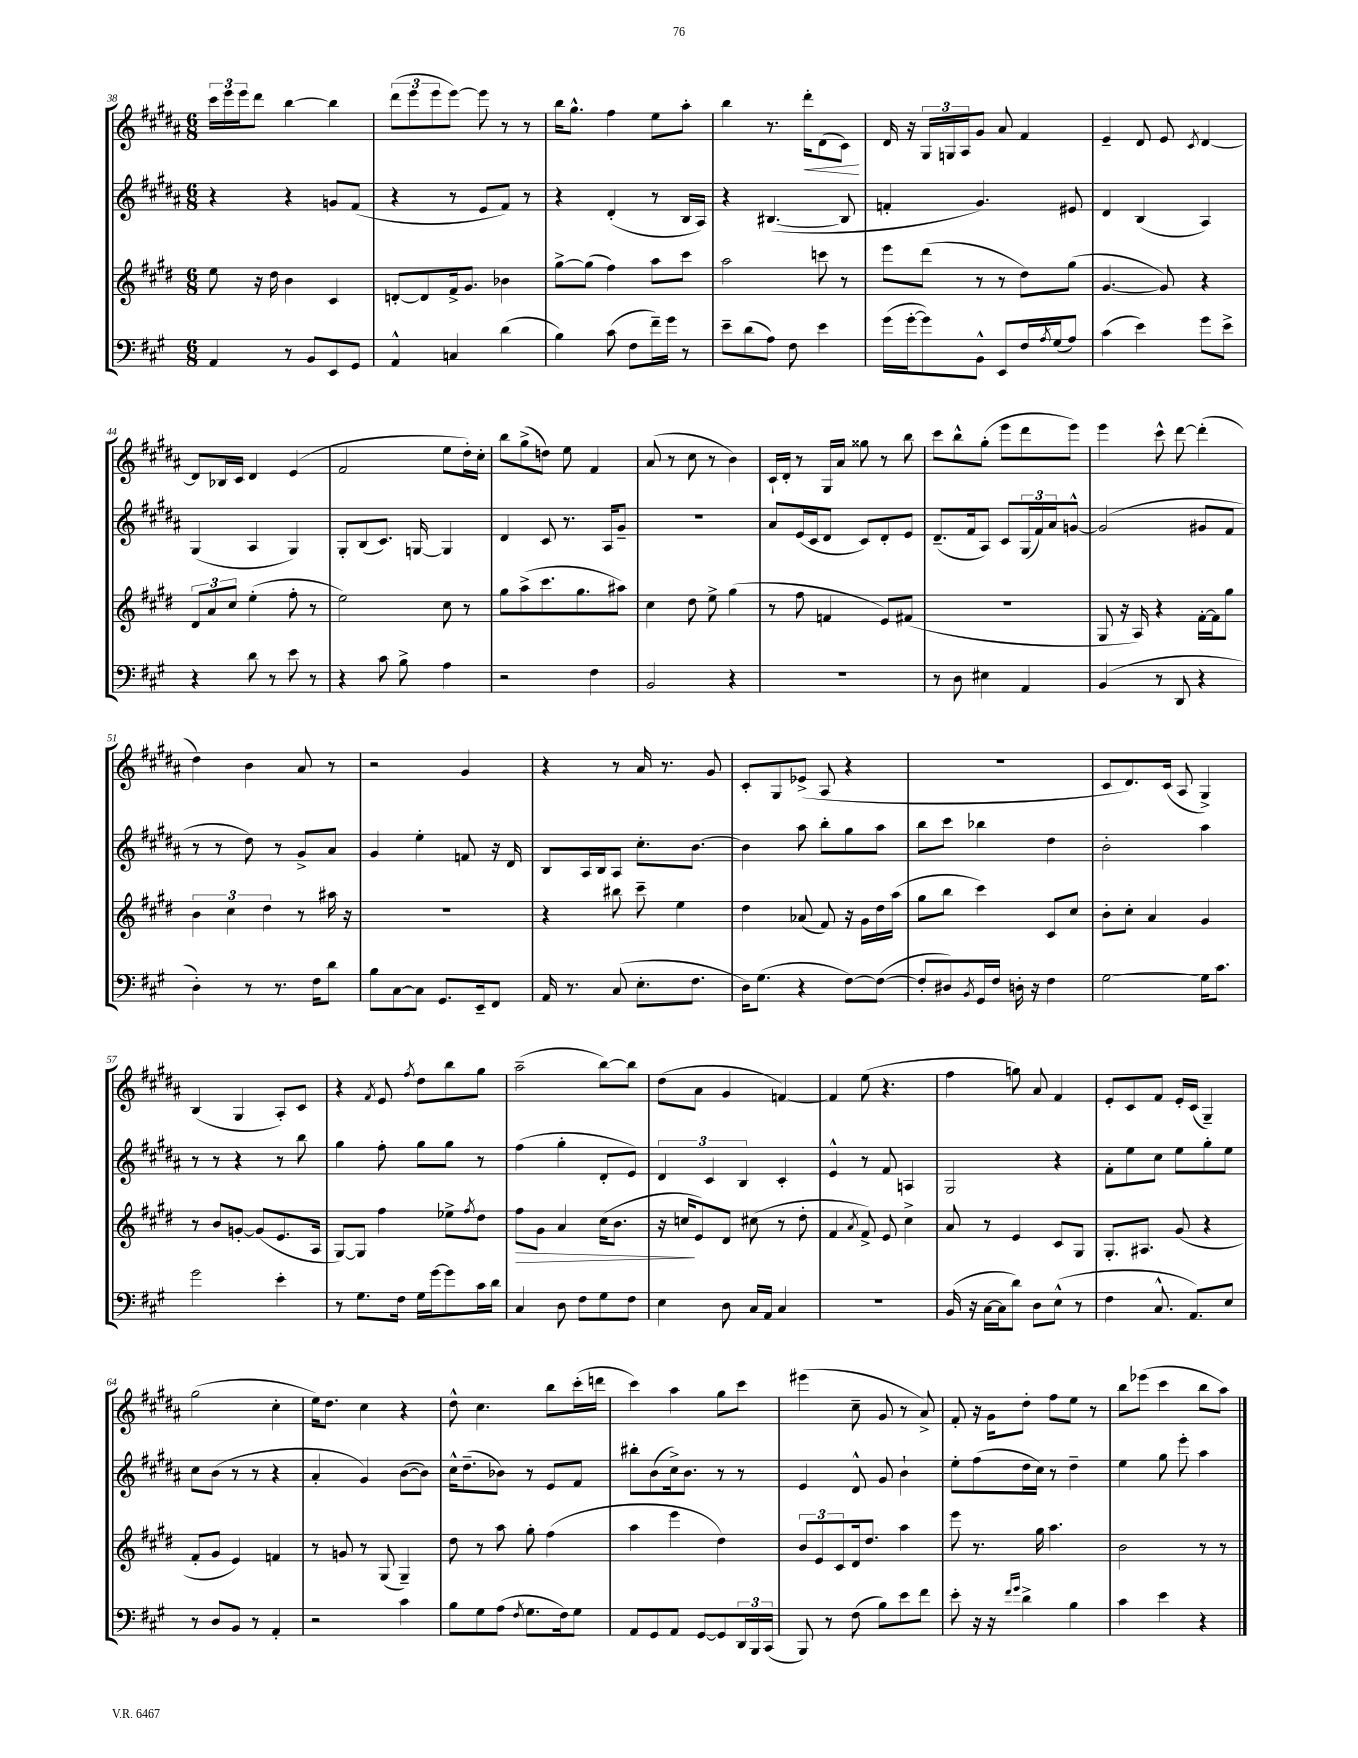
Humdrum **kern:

**kern	**kern	**dynam	**kern	**kern	**dynam
*part4	*part3	*part3	*part2	*part1	*part1
*staff4	*staff3	*staff3	*staff2	*staff1	*staff1
*clefF4	*clefG2	*	*clefG2	*clefG2	*
*k[f#c#g#]	*k[f#c#g#d#]	*	*k[f#c#g#d#a#]	*k[f#c#g#d#a#]	*
*M6/8	*M6/8	*	*M6/8	*M6/8	*
=38	=38	=38	=38	=38	=38
4AA/	8ee\	.	4r	24ccc#\LL	.
.	.	.	.	24eee\	.
.	.	.	.	24eee\J	.
.	16r	.	.	8ddd#\J	.
.	16dd#\	.	.	.	.
8r	4b\	.	4r	[4bb\	.
8BB/L	.	.	.	.	.
8EE/	4c#/	.	8gn/L	4bb\]	.
8GG#/J	.	.	(8f#/J	.	.
=39	=39	=39	=39	=39	=39
4AA^^/	[8dn'/L	.	4r	(12ddd#\L	.
.	.	.	.	12eee\	.
.	8d/]	.	.	.	.
.	.	.	.	12eee\	.
4Cn/	16f#^/k	.	8r	[8eee\J)	.
.	8.g#/J	.	.	.	.
.	.	.	8e/L	8eee\]	.
(4d\	4b-X\	.	8f#/J)	8r	.
.	.	.	8r	8r	.
=40	=40	=40	=40	=40	=40
4B\)	[8gg#^\L	.	4r	16bb\KL	.
.	.	.	.	8.gg#^^\J	.
.	(8gg#\J]	.	.	.	.
(8c#\	4ff#\)	.	(4d#'/	4ff#\	.
8F#\L	.	.	.	.	.
16f#~\L)	8aa\L	.	8r	8ee\L	.
16g#\JJ	.	.	.	.	.
8r	8ccc#\J	.	16B/LL	8aa#'\J	.
.	.	.	16A#/JJ)	.	.
=41	=41	=41	=41	=41	=41
8e~\L	2aa\	.	4r	4bb\	.
(8d\	.	.	.	.	.
8A\J)	.	.	([4.B#X/	8.r	.
8F#\	.	.	.	.	.
!	!	!	!	!	!LO:HP:b
.	.	.	.	16ddd#'\KL	<
4e\	8cccn\	.	.	(8d#\	.
.	8r	.	8B#/]	8c#\J)	.
.	.	.	.	.	[
=42	=42	=42	=42	=42	=42
(16g#\LL	8eee\L	.	4fn'/	16d#/	.
[16g#'\J	.	.	.	16r	.
8g#\])	(8ddd#\J	.	.	24G#/LL	.
.	.	.	.	24Gn/	.
.	.	.	.	24A#/J	.
8BB^^\J	8r	.	4.g#/)	8g#/J	.
8EE/L	8r	.	.	8a#/	.
16F#/L	8dd#\L)	.	.	4f#/	.
8qA/	.	.	.	.	.
(16G#/J	.	.	.	.	.
8A/J)	(8gg#\J	.	8e#X/	.	.
=43	=43	=43	=43	=43	=43
(4c#\	[4.g#/	.	4d#/	4e~/	.
4e\)	.	.	(4B/	8d#/	.
.	8g#/])	.	.	8e/	.
.	.	.	.	8qc#/	.
8g#\L	4r	.	4A#/)	[4d#/	.
8e^\J	.	.	.	.	.
!!LO:LB:g=z
=44	=44	=44	=44	=44	=44
4r	12d#/L	.	(4G#/	8d#/L]	.
.	12a/	.	.	.	.
.	.	.	.	16B-X/L	.
.	12cc#/J	.	.	.	.
.	.	.	.	16c#/JJ	.
8d\	(4ee'\	.	4A#/	4d#/	.
8r	.	.	.	.	.
8e\	8ff#'\	.	4G#/)	(4e/	.
8r	8r	.	.	.	.
=45	=45	=45	=45	=45	=45
4r	2ee\)	.	8G#'/L	2f#/	.
.	.	.	(8B/	.	.
8c#\	.	.	8.c#/J)	.	.
8B^\	.	.	.	.	.
.	.	.	[16Gn/	.	.
4A\	8cc#\	.	4G/]	8ee\L	.
.	8r	.	.	16dd#'\L)	.
.	.	.	.	16cc#'\JJ	.
=46	=46	=46	=46	=46	=46
2r	8gg#\L	.	4d#/	8bb\L	.
.	(8aa^\	.	.	(8gg#^\	.
.	8.ccc#\	.	8c#/	8ddn\J)	.
.	.	.	8.r	8ee\	.
.	8.gg#\	.	.	.	.
4F#\	.	.	.	4f#/	.
.	.	.	16A#/KL	.	.
.	8aa#X\J)	.	8g#~/J	.	.
=47	=47	=47	=47	=47	=47
2BB/	4cc#\	.	2.r	(8a#/	.
.	.	.	.	8r	.
.	8dd#\	.	.	8cc#\	.
.	8ee^\	.	.	8r	.
4r	(4gg#\	.	.	4b\)	.
=48	=48	=48	=48	=48	=48
2.r	8r	.	8a#/L	16c#`/LL	.
.	.	.	.	16d#'/JJ	.
.	8ff#\	.	(16e/L	8r	.
.	.	.	16c#/J	.	.
.	4fn/	.	8d#/J	16G#/LL	.
.	.	.	.	16a#/JJ	.
.	.	.	8c#/L)	8gg##X\	.
.	8e/L)	.	8d#'/	8r	.
.	(8f#X/J	.	8e/J	8bb\	.
=49	=49	=49	=49	=49	=49
8r	2.r	.	(8.d#~/L	8ccc#\L	.
8D\	.	.	.	8bb^^\	.
.	.	.	16f#/k	.	.
4E#X\	.	.	8A#/J)	(8gg#'\J	.
.	.	.	8c#/L	8eee\L	.
4AA/	.	.	(24G#/L	8ddd#\	.
.	.	.	24f#/)	.	.
.	.	.	24a#/J	.	.
.	.	.	[8gn^^/J	8eee\J)	.
=50	=50	=50	=50	=50	=50
(4BB/	8G#/	.	(2g/]	4eee\	.
.	16r	.	.	.	.
.	16A/)	.	.	.	.
8r	4r	.	.	8ccc#^^\	.
8DD/	.	.	.	[8ddd#\	.
4r	[16f#'\LL	.	8g#X/L	(4ddd#'\]	.
.	16f#\J]	.	.	.	.
.	8gg#\J	.	8f#/J	.	.
!!LO:LB:g=z
=51	=51	=51	=51	=51	=51
4D'\)	6b\	.	8r	4dd#\)	.
.	.	.	8r	.	.
.	6cc#\	.	.	.	.
8r	.	.	8dd#\)	4b\	.
.	6dd#\	.	.	.	.
8.r	.	.	8r	.	.
.	8r	.	8g#^/L	8a#/	.
16F#\KL	.	.	.	.	.
8d\J	16aa#X\	.	8a#/J	8r	.
.	16r	.	.	.	.
=52	=52	=52	=52	=52	=52
8B\L	2.r	.	4g#/	2r	.
[8C#\	.	.	.	.	.
8C#\J]	.	.	4ee'\	.	.
8.GG#/L	.	.	.	.	.
.	.	.	8fn/	4g#/	.
16EE~/k	.	.	.	.	.
8FF#/J	.	.	16r	.	.
.	.	.	16d#/	.	.
=53	=53	=53	=53	=53	=53
16AA/	4r	.	8B/L	4r	.
8.r	.	.	.	.	.
.	.	.	16A#/L	.	.
.	.	.	16B/J	.	.
(8C#/	8bb#X\	.	8A#/J	8r	.
8.E'\L	8ccc#~\	.	8.cc#'\L	16a#/	.
.	.	.	.	8.r	.
.	4ee\	.	.	.	.
8.F#\J	.	.	[8.b\J	.	.
.	.	.	.	8g#/	.
=54	=54	=54	=54	=54	=54
16D\KL)	4dd#\	.	4b\]	8c#'/L	.
(8.G#\J	.	.	.	.	.
.	.	.	.	8G#/	.
4r	(8a-X/	.	8aa#\	(8e-X^/J	.
.	8f#/)	.	8bb'\L	8A#/	.
[8F#\L)	16r	.	8gg#\	4r	.
.	16g#\LL	.	.	.	.
(8F#\J_	16dd#\	.	8aa#\J	.	.
.	(16aa\JJ	.	.	.	.
=55	=55	=55	=55	=55	=55
8F#'/L]	8gg#\L	.	8bb\L	2.r	.
8D#X/)	8bb\J	.	8ccc#\J	.	.
8qBB/	.	.	.	.	.
16GG#/L	4ccc#\)	.	4bb-X\	.	.
16F#/JJ	.	.	.	.	.
16Dn'\	.	.	.	.	.
16r	.	.	.	.	.
4F#\	8c#/L	.	4dd#\	.	.
.	8cc#/J	.	.	.	.
=56	=56	=56	=56	=56	=56
[2G#\	8b'\L	.	2b'\	8c#/L	.
.	8cc#'\J	.	.	8.d#/)	.
.	4a/	.	.	.	.
.	.	.	.	(16c#/Jk	.
.	.	.	.	8A#/	.
16G#\KL]	4g#/	.	4aa#\	4G#^/)	.
8.c#\J	.	.	.	.	.
!!LO:LB:g=z
=57	=57	=57	=57	=57	=57
2g#\	8r	.	8r	(4B/	.
.	8b/L	.	8r	.	.
.	[8gn'/J	.	4r	4G#/	.
.	(8g/L]	.	.	.	.
4e'\	8.e/	.	8r	8A#'/L)	.
.	.	.	8bb\	8c#/J	.
.	16A/Jk	.	.	.	.
=58	=58	=58	=58	=58	=58
8r	[8G#/L)	.	4gg#\	4r	.
8.G#\L	8G#/J]	.	.	.	.
.	.	.	.	8qf#/	.
.	4ff#\	.	8ff#'\	8e/	.
16F#\Jk	.	.	.	.	.
.	.	.	.	8qff#/	.
16G#\LL	.	.	8gg#\L	8dd#\L	.
[16g#\J	.	.	.	.	.
8g#\]	8ee-X^\L	.	8gg#\J	8bb\	.
.	8qff#/	.	.	.	.
16c#\L	8dd#\J	.	8r	8gg#\J	.
16d\JJ	.	.	.	.	.
=59	=59	=59	=59	=59	=59
!	!	!LO:HP:b	!	!	!
4C#/	8ff#\L	>	(4ff#\	(2aa#~\	.
.	8g#\J	.	.	.	.
8D\	4a/	.	4gg#'\	.	.
8F#\L	.	.	.	.	.
8G#\	(16cc#\KL	.	8d#'/L	[8bb\L)	.
.	8.b\J	.	.	.	.
8F#\J	.	.	8e/J)	8bb\J]	.
=60	=60	=60	=60	=60	=60
4E\	16r	.	6d#/	(8dd#\L	.
.	16ccn/KL	.	.	.	.
.	8e/)	]	.	8a#\J	.
.	.	.	6c#/	.	.
8D\	8d#/J	.	.	4g#/	.
.	.	.	6B/	.	.
16C#/LL	(8cc#X\	.	.	.	.
16AA/JJ	.	.	.	.	.
4C#/	8r	.	4c#'/	[4fn/)	.
.	8dd#'\	.	.	.	.
=61	=61	=61	=61	=61	=61
2.r	4f#/	.	4e^^/	4f/]	.
.	8qa/	.	.	.	.
.	8f#^/)	.	8r	(8ee\	.
.	8e/	.	8f#/	4.r	.
.	4cc#^\	.	4An/	.	.
=62	=62	=62	=62	=62	=62
(16BB/	8a/	.	2G#/	4ff#\	.
16r	.	.	.	.	.
[16C#\LL	8r	.	.	.	.
16C#\J]	.	.	.	.	.
8d\J)	4e/	.	.	8ggn\)	.
8D\L	.	.	.	8a#/	.
(8E^^\J	8c#/L	.	4r	4f#/	.
8r	8G#/J	.	.	.	.
=63	=63	=63	=63	=63	=63
4F#\	8.G#'/L	.	8f#'\L	8e'/L	.
.	.	.	8ee\	8c#/	.
.	8.A#X/J	.	.	.	.
8.C#^^/	.	.	8cc#\J	8f#/J	.
.	(8g#/	.	8ee\L	16e'/LL	.
8.AA/L)	.	.	.	(16c#/JJ	.
.	4r	.	8gg#'\	4G#~/)	.
8E/J	.	.	8ee\J	.	.
!!LO:LB:g=z
=64	=64	=64	=64	=64	=64
8r	8f#'/L	.	8cc#\L	(2gg#\	.
8D/L	8g#/J	.	(8b\J	.	.
8BB/J	4e/)	.	8r	.	.
8r	.	.	8r	.	.
4AA'/	4fn/	.	4r	4cc#'\	.
=65	=65	=65	=65	=65	=65
2r	8r	.	4a#'/	16ee\KL)	.
.	.	.	.	8.dd#\J	.
.	8gn/	.	.	.	.
.	8r	.	4g#/)	4cc#\	.
.	(8G#/	.	.	.	.
4c#\	4G#~/)	.	([8b\L	4r	.
.	.	.	8b\J])	.	.
=66	=66	=66	=66	=66	=66
8B\L	8dd#\	.	16cc#^^\KL	8dd#^^\	.
.	.	.	(8.dd#~\	.	.
8G#\	8r	.	.	4.cc#\	.
(8A\J	8aa\	.	8b-X\J)	.	.
8qF#/	.	.	.	.	.
8.G#\L	8gg#'\	.	8r	.	.
.	(4ff#\	.	8e/L	8bb\L	.
16F#\k)	.	.	.	.	.
8G#\J	.	.	8f#/J	(16ccc#'\L	.
.	.	.	.	16dddn\JJ	.
=67	=67	=67	=67	=67	=67
8AA/L	4aa\	.	8bb#X'\L	4ccc#\)	.
8GG#/	.	.	(8b\	.	.
8AA/J	4eee\	.	16cc#^\k)	4aa#\	.
.	.	.	8.b\J	.	.
[8GG#/L	.	.	.	.	.
8GG#/]	4dd#\)	.	8r	8gg#\L	.
24DD/L	.	.	8r	8ccc#\J	.
24BBB/	.	.	.	.	.
(24CC#/JJ	.	.	.	.	.
=68	=68	=68	=68	=68	=68
8BBB/)	12b/L	.	4e/	(4eee#X\	.
.	12e/	.	.	.	.
8r	.	.	.	.	.
.	12c#/	.	.	.	.
(8F#\	16d#/k	.	8d#^^/	8cc#~\	.
.	8.dd#/J	.	.	.	.
8B\L)	.	.	8g#/	8g#/	.
8e\	4aa\	.	4b`\	8r	.
8f#\J	.	.	.	8a#^/)	.
=69	=69	=69	=69	=69	=69
8e'\	8eee\	.	8ee'\L	8f#'/	.
16r	8.r	.	(8ff#\	16r	.
16r	.	.	.	16g#\KL	.
16qqf#/LL	.	.	.	.	.
16qqg#/JJ	.	.	.	.	.
4d^\	.	.	16dd#\L	8dd#'\J	.
.	16gg#\	.	16cc#\JJ)	.	.
.	4.aa\	.	8r	8ff#\L	.
4B\	.	.	4dd#~\	8ee\J	.
.	.	.	.	8r	.
=70	=70	=70	=70	=70	=70
4c#\	2b\	.	4ee\	8bb\L	.
.	.	.	.	(8eee-X\J	.
4e\	.	.	8gg#\	4ccc#\	.
.	.	.	8eee'\	.	.
4r	8r	.	4aa#\	8bb\L	.
.	8r	.	.	8aa#\J)	.
==	==	==	==	==	==
*-	*-	*-	*-	*-	*-
